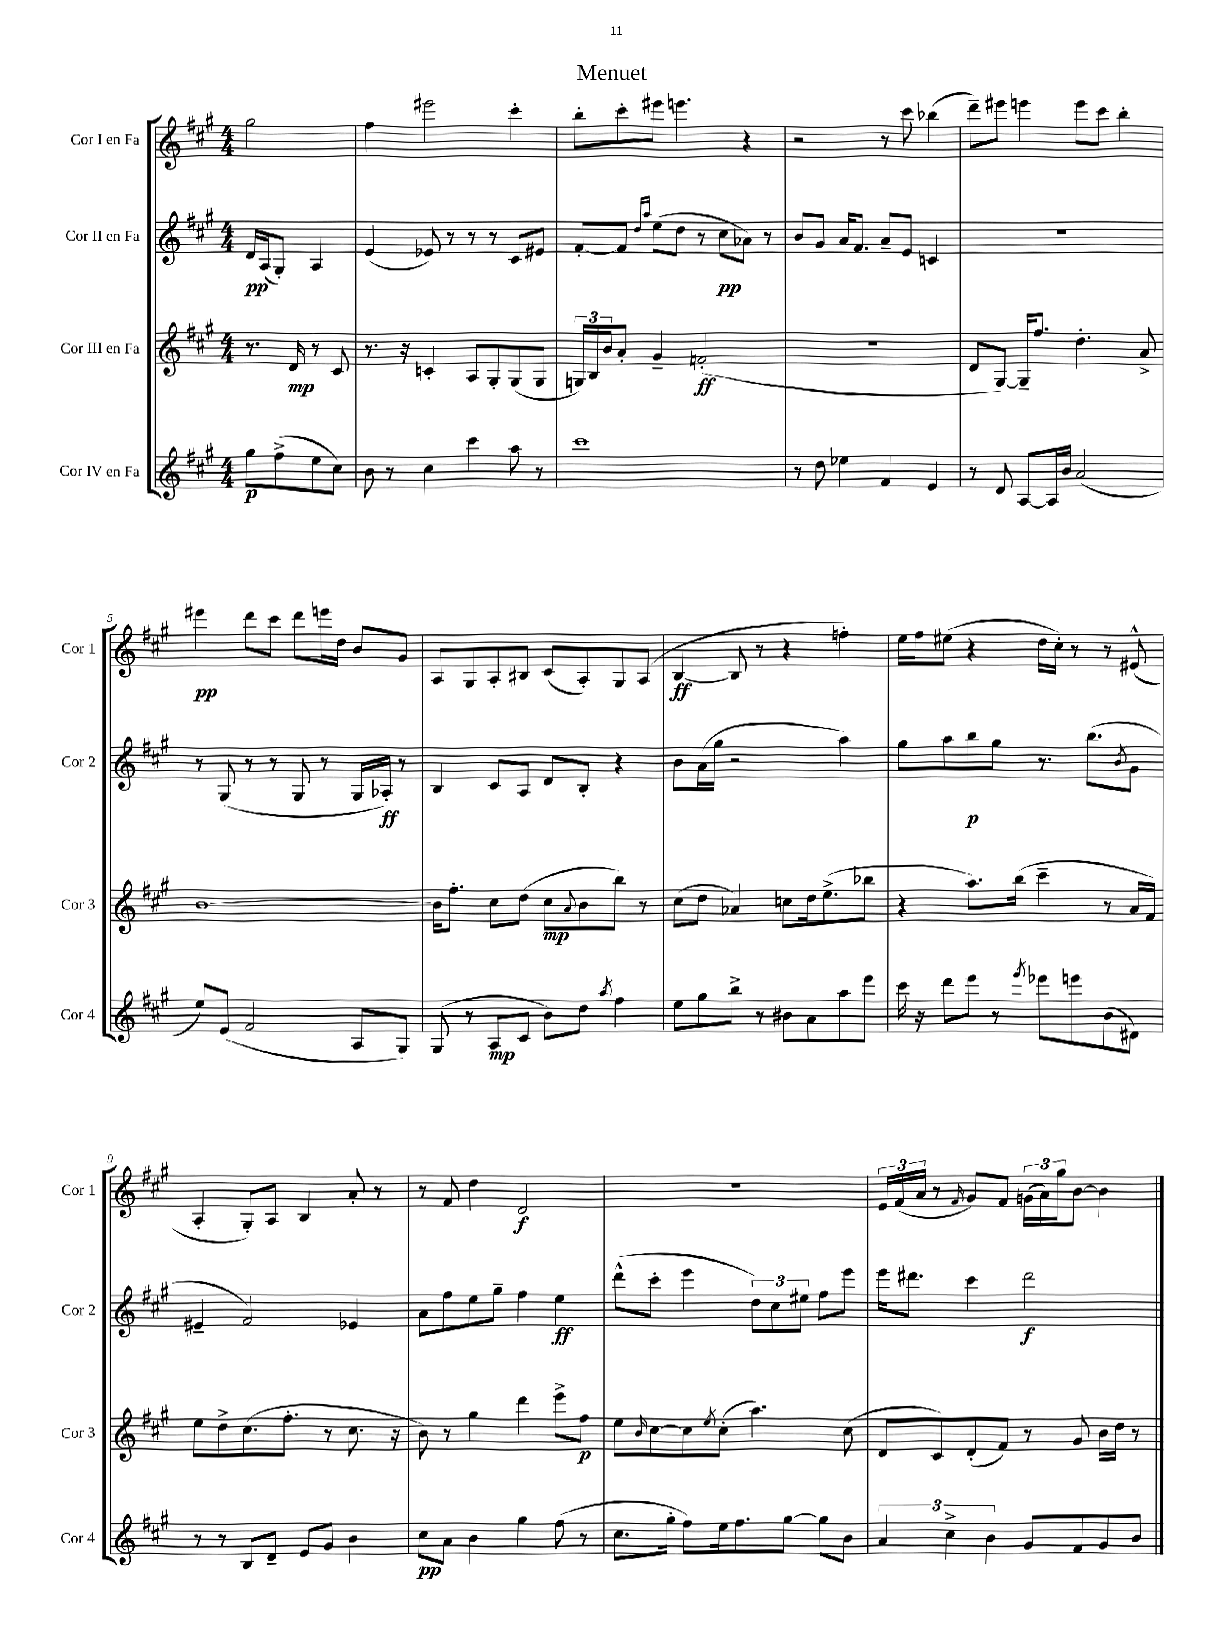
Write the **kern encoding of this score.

**kern	**kern	**kern	**kern
*staff4	*staff3	*staff2	*staff1
*clefG2	*clefG2	*clefG2	*clefG2
*k[f#c#g#]	*k[f#c#g#]	*k[f#c#g#]	*k[f#c#g#]
*M4/4	*M4/4	*M4/4	*M4/4
8gg#	8.r	16d	2gg#
.	.	(16A	.
(8ff#^	.	8G#')	.
.	16d	.	.
8ee	8r	4A	.
8cc#)	8c#	.	.
=	=	=	=
8b	8.r	(4e	4ff#
8r	.	.	.
.	16r	.	.
4cc#	4c'	8e-)	2eee#
.	.	8r	.
4ccc#	8A	8r	.
.	8G#'	8r	.
8aa	(8G#	8c#	4ccc#'
8r	8G#	8e#	.
=	=	=	=
1ccc#	24G)	[8f#'	8bb'
.	24B	.	.
.	24b	.	.
.	8a'	8f#]	8ccc#'
.	.	16qqdd	.
.	.	16qqaa	.
.	4g#~	(8ee	8eee#
.	.	8dd	4.eee
.	(2f'	8r	.
.	.	8cc#	.
.	.	8a-)	4r
.	.	8r	.
=	=	=	=
8r	1r	8b	2r
8dd	.	8g#	.
4ee-	.	16a	.
.	.	8.f#	.
4f#	.	8a~	8r
.	.	8e	8ccc#
4e	.	4c	(4bb-
=	=	=	=
8r	8d	1r	8ddd~)
8d	[8G#)	.	8eee#
[8A	16G#~]	.	4eee
.	8.ff#	.	.
16A]	.	.	.
16b	.	.	.
(2a	4.dd'	.	8eee
.	.	.	8ccc#
.	.	.	4bb'
.	8a^	.	.
=	=	=	=
8ee)	[1b	8r	4eee#
(8e	.	(8G#	.
2f#	.	8r	8ddd
.	.	8r	8ccc#
.	.	8G#	8ddd
.	.	8r	16eee
.	.	.	16dd
8A	.	16G#	8b
.	.	16A-')	.
8G#)	.	8r	8g#
=	=	=	=
(8G#	16b]	4B	8A
.	8.ff#'	.	.
8r	.	.	8G#
8A	8cc#	8c#	8A'
8c#	(8dd	8A	8B#
8b)	8cc#	8d	(8c#
.	8qqa	.	.
8dd	8b	8B'	8A')
8qaa	.	.	.
4ff#	8bb)	4r	8G#
.	8r	.	(8A
=	=	=	=
8ee	(8cc#	8b	[4B
8gg#	8dd	(16a	.
.	.	16gg#	.
8bb^	4a-)	2r	8B]
8r	.	.	8r
8b#	8cc	.	4r
8a	16dd	.	.
.	(8.ee^	.	.
8aa	.	4aa)	4ff')
8eee	8bb-	.	.
=	=	=	=
16ccc#	4r	8gg#	16ee
16r	.	.	16ff#
8ddd	.	8aa	(8ee#
8eee	8.aa)	8bb	4r
8r	.	8gg#	.
.	(16bb	.	.
8qfff#	.	.	.
8eee-	4ccc#~	8.r	16dd
.	.	.	16cc#')
8eee	.	.	8r
.	.	(8.bb	.
(8b	8r	.	8r
.	.	8qb	.
8d#)	16a	8g#	(8e#^^
.	16f#)	.	.
=	=	=	=
8r	8ee	4e#~	4A'
8r	8dd^	.	.
8B	(8.cc#	2f#)	8G#')
8d~	.	.	8A
.	8.ff#'	.	.
8e	.	.	4B
8g#	8r	.	.
4b	8.cc#	4e-	8a'
.	.	.	8r
.	16r	.	.
=	=	=	=
8cc#	8b)	8a	8r
8a	8r	8ff#	8f#
4b	4gg#	8ee	4dd
.	.	8gg#~	.
4gg#	4ddd	4ff#	2d
(8ff#	8eee^	4ee	.
8r	8ff#	.	.
=	=	=	=
8.cc#	8ee	(8ddd^^	1r
.	16qqb	.	.
.	[8cc#	8ccc#'	.
16gg#'	.	.	.
8ff#)	8cc#]	4eee	.
.	8qee	.	.
16ee	(8cc#'	.	.
8.ff#	.	.	.
.	4.aa)	12dd)	.
.	.	12cc#	.
[8gg#	.	.	.
.	.	12ee#	.
8gg#]	.	8ff#	.
8b	(8cc#	8eee	.
=	=	=	=
6a	8d	16eee	24e
.	.	.	(24f#
.	.	8.ddd#	.
.	.	.	24a
.	8c#)	.	8r
6cc#^	.	.	.
.	.	.	16qqf#
.	(8d'	4ccc#	8g#)
6b	.	.	.
.	8f#)	.	8f#
8g#	8r	2ddd#	(24g
.	.	.	24a)
.	.	.	24gg#
8f#	8g#	.	[8b
8g#	16b	.	4b]
.	16dd	.	.
8b	8r	.	.
==	==	==	==
*-	*-	*-	*-
